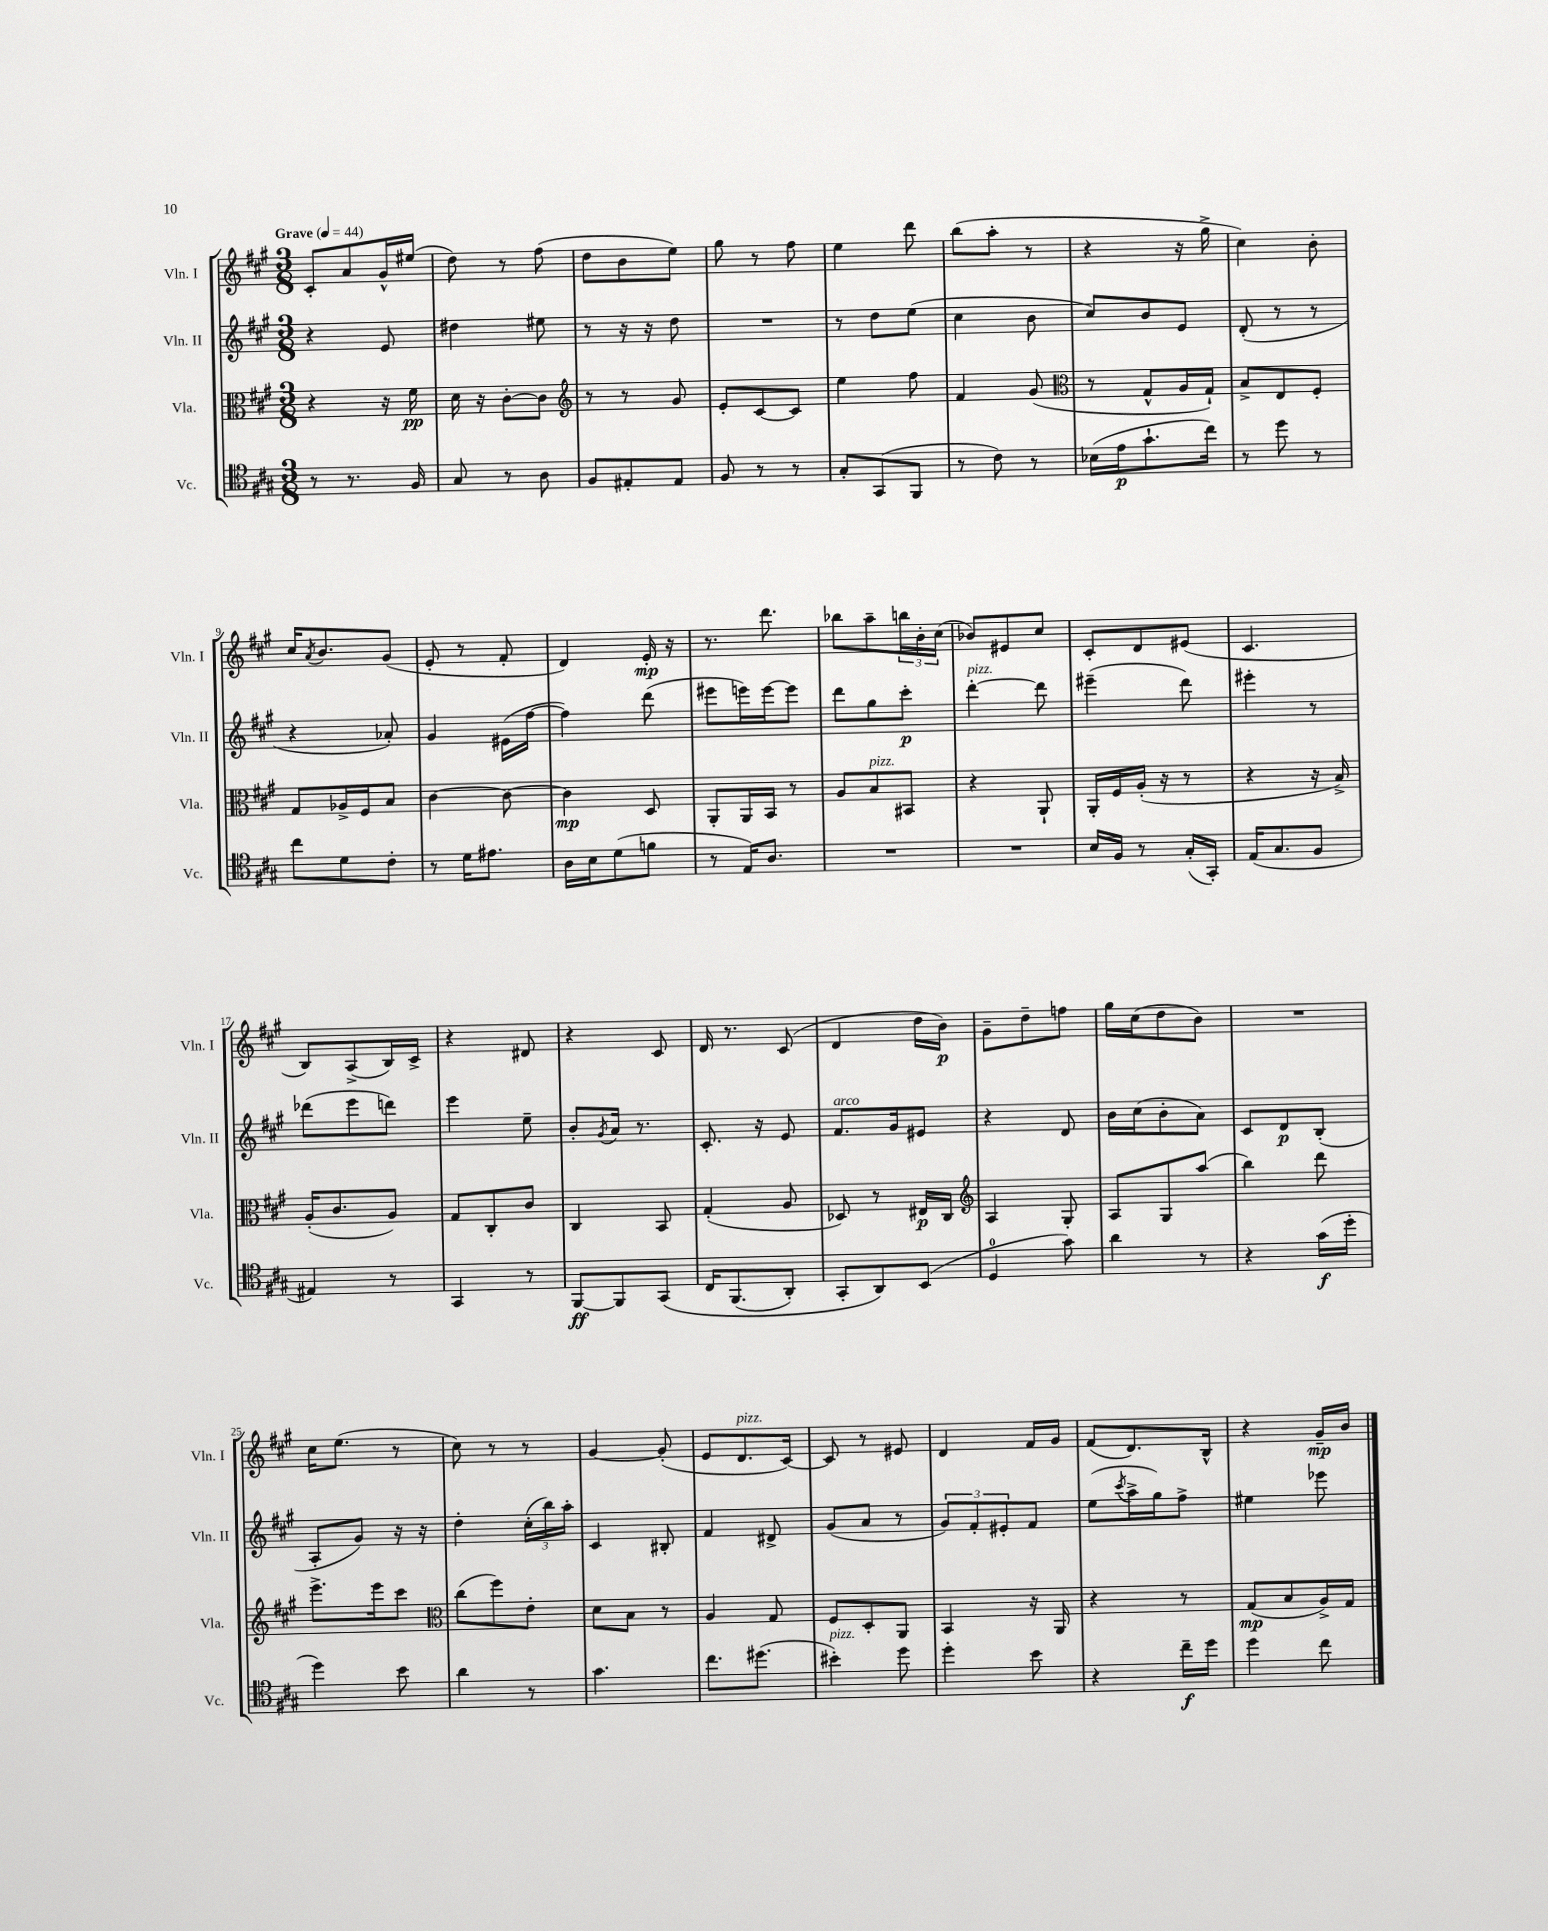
<<
\new StaffGroup <<
\new Staff = "s0" \with { instrumentName = "Vln. I" shortInstrumentName = "Vln. I" } {
    \clef treble \key a \major \numericTimeSignature \time 3/8 \tempo "Grave" 4 = 44
    cis'8-. a'8 gis'16-^ eis''16( |
    d''8) r8 fis''8( |
    d''8 b'8 e''8) |
    gis''8 r8 fis''8 |
    e''4 d'''8 |
    b''8( a''8-. r8 |
    r4 r16 gis''16-> |
    cis''4) b'8-. |
    cis''16 \acciaccatura { a'8 } b'8. gis'8( |
    e'8-. r8 fis'8-. |
    d'4) e'16-.\mp r16 |
    r8. d'''8. |
    bes''8 a''8-- \tuplet 3/2 { b''16 b'16-. cis''16( } |
    bes'8) eis'8 cis''8 |
    cis'8-. d'8 eis'8( |
    cis'4. |
    b8) a8->( b16) cis'16-> |
    r4 dis'8 |
    r4 cis'8 |
    d'16 r8. cis'8( |
    d'4 d''16 b'16\p) |
    gis'8-- d''8-- f''8 |
    gis''16 cis''16( d''8 b'8) |
    R4. |
    cis''16 e''8.( r8 |
    cis''8) r8 r8 |
    gis'4~ gis'8-.( |
    e'8 d'8.^\markup { \italic "pizz." } cis'16~) |
    cis'8 r8 eis'8 |
    d'4 fis'16 gis'16 |
    fis'8( d'8.) b16-^ |
    r4 gis'16--\mp b'16 \bar "|." |
}
\new Staff = "s1" \with { instrumentName = "Vln. II" shortInstrumentName = "Vln. II" } {
    \clef treble \key a \major \numericTimeSignature \time 3/8
    r4 e'8 |
    dis''4 eis''8 |
    r8 r16 r16 d''8 |
    R4. |
    r8 d''8 e''8( |
    cis''4 b'8 |
    cis''8) b'8 e'8 |
    d'8-.( r8 r8 |
    r4 aes'8-.) |
    gis'4 eis'16( fis''16~ |
    fis''4) d'''8( |
    eis'''8 e'''16) e'''16~ e'''8 |
    d'''8 gis''8 cis'''8-.\p |
    d'''4~-.^\markup { \italic "pizz." } d'''8 |
    eis'''4--( d'''8) |
    eis'''4-. r8 |
    des'''8( e'''8 d'''8) |
    e'''4 e''8-- |
    b'8-. \acciaccatura { gis'8 } a'16 r8. |
    cis'8.-. r16 e'8 |
    fis'8.^\markup { \italic "arco" } gis'16 eis'8 |
    r4 d'8 |
    b'16 cis''16( b'8-. a'8) |
    cis'8 d'8\p b8-.( |
    a8-. gis'8) r16 r16 |
    d''4-. \tuplet 3/2 { cis''16-.( b''16) a''16-. } |
    cis'4 bis8-. |
    fis'4 dis'8-> |
    gis'8( a'8 r8 |
    \tuplet 3/2 { gis'8) fis'8-. eis'8-. } fis'8 |
    e''8( \acciaccatura { cis'''8 } a''16-> gis''16) fis''8-> |
    eis''4 ees'''8 \bar "|." |
}
\new Staff = "s2" \with { instrumentName = "Vla." shortInstrumentName = "Vla." } {
    \clef alto \key a \major \numericTimeSignature \time 3/8
    r4 r16 fis'16\pp |
    d'16 r16 cis'8~-. cis'8 |
    \clef treble r8 r8 gis'8 |
    e'8-. cis'8~ cis'8 |
    e''4 fis''8 |
    fis'4 gis'8( |
    \clef alto r8 gis8-^ a16 gis16-!) |
    b8-> e8 fis8-. |
    gis8 aes16-> fis16 b8 |
    cis'4~ cis'8~ |
    cis'4\mp d8 |
    a,8-. a,16 b,16 r8 |
    a8 b8^\markup { \italic "pizz." } bis,8 |
    r4 a,8-! |
    a,16-. fis16 a16-.( r16 r8 |
    r4 r16 b16->) |
    a16-.( cis'8. a8) |
    gis8 cis8-. cis'8 |
    cis4 b,8 |
    gis4-.( a8 |
    des8) r8 eis16\p cis16 |
    \clef treble a4 gis8-. |
    a8 gis8 a''8( |
    b''4) d'''8 |
    e'''8.-> e'''16 cis'''8 |
    \clef alto cis''8( fis''8) e'8-. |
    d'8 b8 r8 |
    a4 gis8 |
    fis8 d8-. a,8 |
    b,4 r16 a,16 |
    r4 r8 |
    gis8\mp( b8 a16->) gis16 \bar "|." |
}
\new Staff = "s3" \with { instrumentName = "Vc." shortInstrumentName = "Vc." } {
    \clef tenor \key a \major \numericTimeSignature \time 3/8
    r8 r8. fis16 |
    gis8 r8 a8 |
    fis8 eis8-. eis8 |
    fis8 r8 r8 |
    gis8-. gis,8( fis,8 |
    r8 cis'8) r8 |
    bes16( e'16\p gis'8.-! cis''16) |
    r8 d''8 r8 |
    cis''8 d'8 cis'8-. |
    r8 d'16 eis'8. |
    a16 b16 d'8( f'8 |
    r8 e16) a8. |
    R4. |
    R4. |
    b16 fis16 r8 gis16-.( gis,16-.) |
    e16( gis8. fis8 |
    eis4) r8 |
    gis,4 r8 |
    fis,8~\ff fis,8 gis,8\( |
    cis16 fis,8.( a,8-.) |
    gis,8-. a,8\) b,8( |
    d4-0 gis'8) |
    a'4 r8 |
    r4 gis'16\f( d''16-. |
    d''4) b'8 |
    a'4 r8 |
    gis'4. |
    cis''8. dis''8.( |
    bis'4-.^\markup { \italic "pizz." }) d''8 |
    d''4-. b'8 |
    r4 cis''16--\f d''16 |
    d''4 cis''8 \bar "|." |
}
>>
>>
